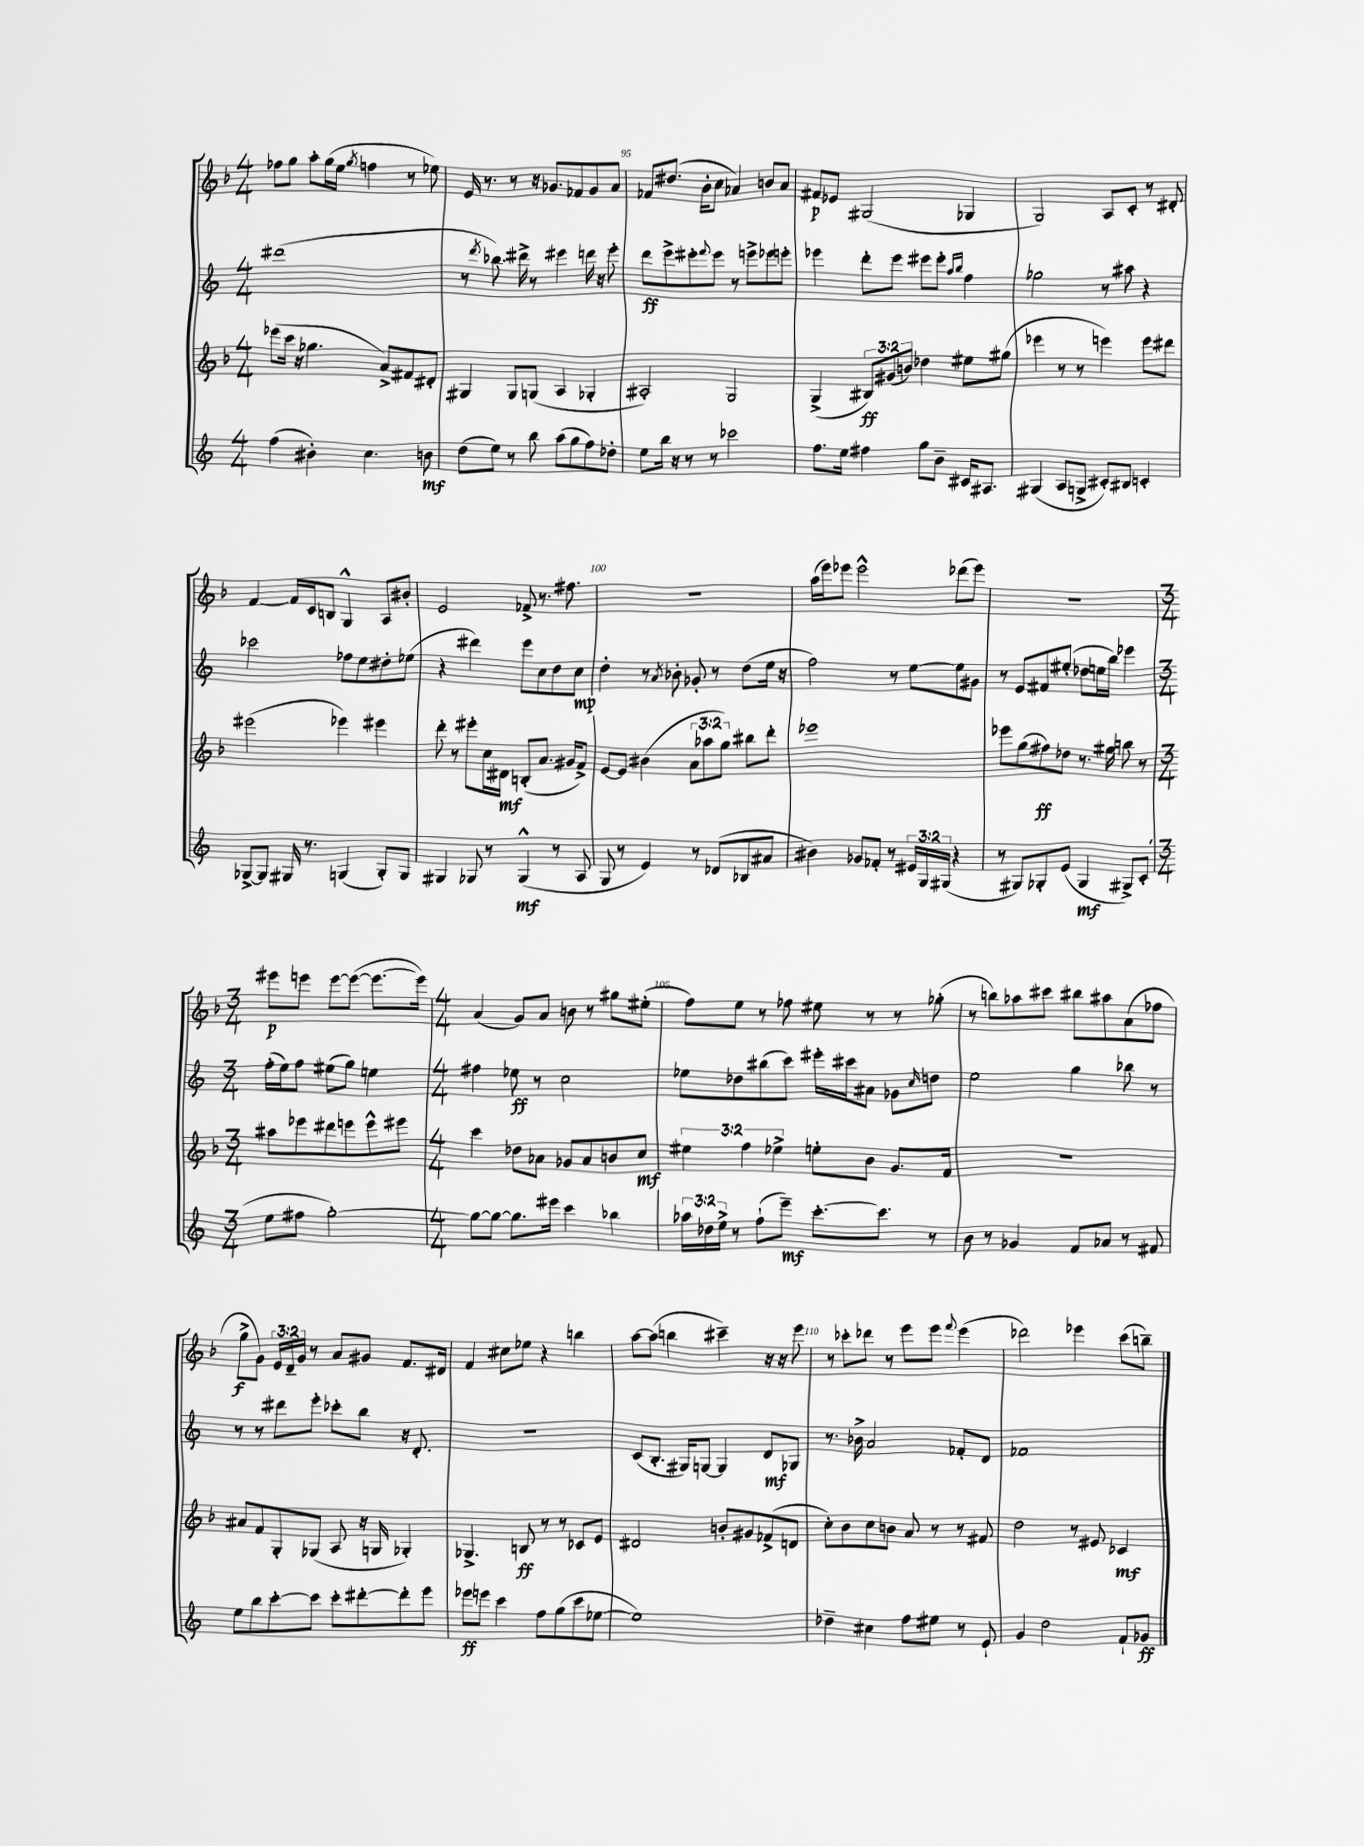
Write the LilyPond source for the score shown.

<<
\new StaffGroup <<
\new Staff = "s0" {
    \clef treble \key f \major \numericTimeSignature \time 4/4 \override Staff.TupletNumber.text = #tuplet-number::calc-fraction-text
    fes''8 g''8 a''8-. g''16( e''16 \acciaccatura { g''8 } f''4 r8 ees''8) |
    e'16 r8. r8 r16 ges'8. fes'8 ges'8 a'8 |
    fes'8 dis''8.( bes'16-. c''8 aes'4) b'8 aes'8 |
    fis'8\p ees'8 gis2( ges4 |
    g2) a8 c'8-. r8 dis'8-. |
    f'4~ f'16 c'16 b8 g4-^ a8 bis'8-. |
    e'2 fes'8-> r8. fis''8. |
    R1 |
    a''16( e'''16) ees'''8 ees'''2-^ des'''8( ees'''8) |
    R1 |
    \numericTimeSignature \time 3/4 eis'''8\p e'''8 e'''8~ e'''8~( e'''8.~ e'''16) |
    \numericTimeSignature \time 4/4 a'4( g'8) a'8 b'8 r8 gis''8 eis''8-.( |
    f''8) e''8 r8 fes''8 eis''8 r8 r8 ges''8-.( |
    r8 b''8) aes''8 cis'''8 bis''8 ais''8 a'8( fes''8 |
    g''8->\f g'8) \tuplet 3/2 { e'16 d'16-- g'16 } r8 a'8 gis'8 f'8. dis'16 |
    f'4 cis''8 ees''8 r4 b''4 |
    a''8~ a''8( b''4 cis'''4--) r16 r16 e'''8 |
    r8 ces'''8-. des'''8 r8 e'''8 e'''8 \appoggiatura { f'''8 } e'''4( |
    des'''2) ees'''4 c'''8( b''8--) \bar "|." |
}
\new Staff = "s1" {
    \clef treble \key c \major \numericTimeSignature \time 4/4
    dis'''1( |
    r8 \acciaccatura { d'''8 } bes''8.) dis'''16-> r8 eis'''4 d'''16 r16 eis'''8-. |
    d'''8\ff e'''8-> eis'''8-. \appoggiatura { f'''8 } eis'''8 r8 e'''8-> ees'''8 e'''8-. |
    ees'''4 d'''8-. ees'''8 eis'''8 eis'''8-. \grace { a''16 b''16 } f''4 |
    ges''2 r8 ais''8 r4 |
    ces'''2 fes''8 e''8 dis''8-. ees''8( |
    r4 dis'''4) e'''8 c''8 d''8 c''8\mp |
    d''4-. r8 \acciaccatura { a'8 } bes'8-. ges'8-. r8 d''8( e''16 r16 |
    f''2) r8 e''8~ e''8 gis'8 |
    r8 e'8 fis'8 eis''8-.( des''8 e''16 b''16) ees'''4 |
    \numericTimeSignature \time 3/4 f''16-.( e''16) f''8 eis''8( g''8) e''4 |
    \numericTimeSignature \time 4/4 fis''4 ees''8\ff r8 c''2 |
    ees''8 des''8 bis''8( c'''8) eis'''16-. cis'''16 ais'8 ges'8 \grace { c''16 } d''8 |
    e''2 g''4 bes''8 r8 |
    r8 r8 dis'''8 e'''8-. ces'''8-. b''8 r16 d'8.-. |
    R1 |
    c'8( b8.-. gis16) g8~ g4 d'8\mf ges8 |
    r8. bes'16-> a'2 fes'8-. d'8 |
    fes'1 \bar "|." |
}
\new Staff = "s2" {
    \clef treble \key f \major \numericTimeSignature \time 4/4 \override Staff.TupletNumber.text = #tuplet-number::calc-fraction-text
    ees'''8( c'''16 r16 ges''4. a'8->) fis'8 dis'8-. |
    gis4 gis8 g8( a4 ges4-. |
    ais2-.) g2 |
    g4->( \tuplet 3/2 { bis8\ff) gis'8( b'8) } des''4 eis''8 gis''8( |
    ees'''4 r8 r8 e'''4) e'''8 dis'''8 |
    eis'''2( ees'''4) eis'''4 |
    d'''8-. r8 eis'''8-. c''16 dis'16\mf b8-.( a'8. gis'16 f'8->) |
    e'8~ e'8 bis'4( \tuplet 3/2 { a'8 aes''8 g''8) } bis''8 d'''8-. |
    ees'''1 |
    ees'''8 g''8( fis''8\ff) des''8 r8. gis''16 b''8 r8 |
    \numericTimeSignature \time 3/4 ais''8 ees'''8 dis'''8 e'''8 e'''8-^ eis'''8 |
    \numericTimeSignature \time 4/4 c'''4 des''8 aes'8 ges'8 aes'8 b'8 c''8\mf |
    \tuplet 3/2 { eis''4 f''4 ees''4-> } e''8-. bes'8 g'8. f'16 |
    R1 |
    ais'8 f'8 g8-. ges8( a8 r16 g16 ges4-.) |
    ges4.-> b8\ff r8 r8 ces'8 e'8 |
    dis'2 b'8-. gis'8 fes'8->( d'8 |
    c''8-.) bes'8 c''8 b'8 a'8 r8 r8 fis'8 |
    d''2 r8 eis'8 ces'4\mf \bar "|." |
}
\new Staff = "s3" {
    \clef treble \key c \major \numericTimeSignature \time 4/4 \override Staff.TupletNumber.text = #tuplet-number::calc-fraction-text
    f''4( bis'4-.) c''4. b'8\mf |
    d''8( e''8) r8 b''8 a''8( g''8 f''8) des''8-. |
    e''8 b''16 r16 r8 r8 ces'''2 |
    f''8. e''16 fis''4 g''8 b'8-- cis'16 ais8. |
    gis4( a8 g8-> cis'8-.) bis8 c'4-. |
    ges8~-> ges8 gis16 r8. g4( g8-.) g8 |
    gis4 ges8 r8 ges4-^\mf( r8 a8 |
    g8 r8 e'4) r8 des'8( bes8 ais'8 |
    bis'4) ges'8 fes'8-. r8 \tuplet 3/2 { eis'16 g16 gis16( } r4 |
    r8 gis8) ges8-. e'8( ges4\mf gis8->) c'8-.( |
    \numericTimeSignature \time 3/4 e''8 fis''8 g''2~-.) |
    \numericTimeSignature \time 4/4 g''8~ g''8~ g''8. eis'''16 c'''4 bes''4 |
    \tuplet 3/2 { aes''16 des''16 e''16-> } r8 f''8-!( e'''8--\mf) c'''8.~-. c'''8. r8 |
    b'8 r8 ges'4 f'8 aes'8 r8 fis'8 |
    e''8 b''8 c'''8~-. c'''8 c'''8-. dis'''8~-. dis'''8-. e'''8 |
    ees'''8\ff e'''8 c'''4 f''8 g''8( c'''8 ees''8~ |
    ees''1) |
    des''4-- cis''4 f''8 eis''8 r8 e'8-! |
    g'4 d''2 f'8-! ges'8\ff \bar "|." |
}
>>
>>
\layout { \context { \Score currentBarNumber = #93 \override BarNumber.break-visibility = ##(#f #t #t) barNumberVisibility = #(every-nth-bar-number-visible 5) } }
